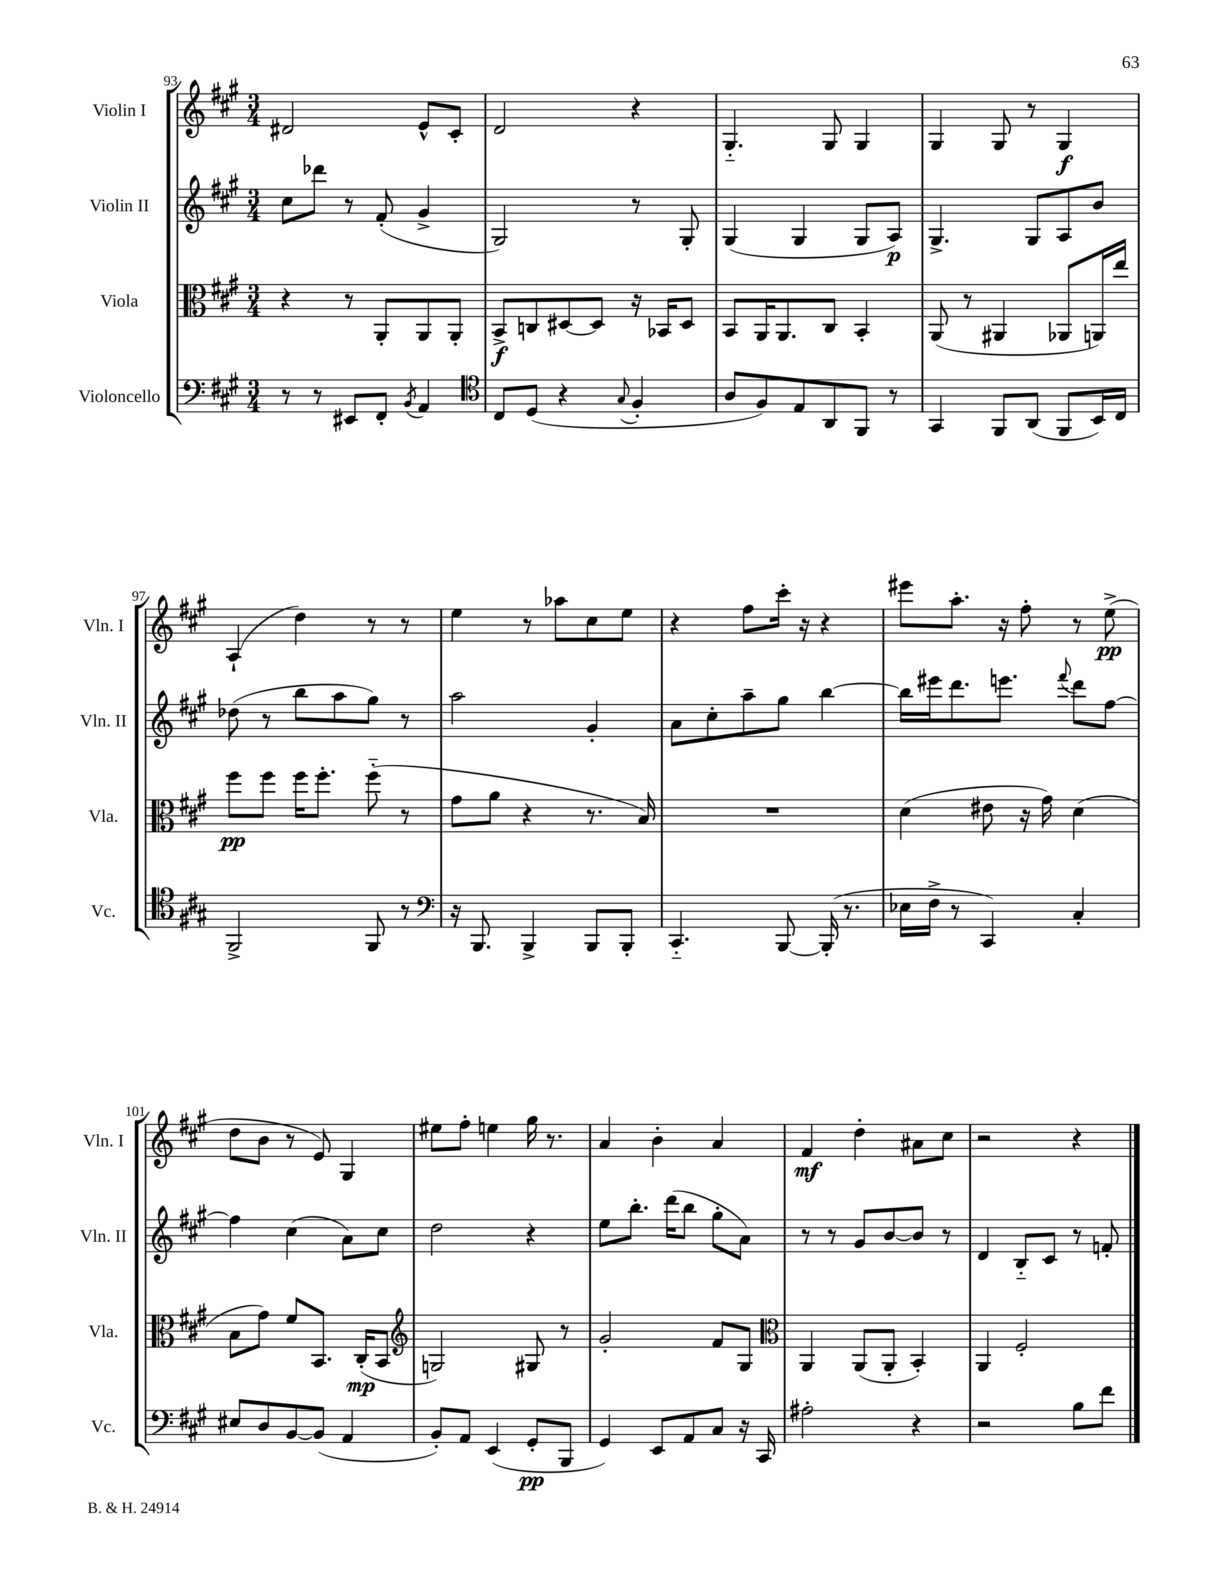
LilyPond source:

<<
\new StaffGroup <<
\new Staff = "s0" \with { instrumentName = "Violin I" shortInstrumentName = "Vln. I" } {
    \clef treble \key a \major \numericTimeSignature \time 3/4
    dis'2 e'8-^ cis'8-. |
    d'2 r4 |
    gis4.-_ gis8 gis4 |
    gis4 gis8 r8 gis4\f |
    a4-!( d''4) r8 r8 |
    e''4 r8 aes''8 cis''8 e''8 |
    r4 fis''8 cis'''16-. r16 r4 |
    eis'''8 a''8.-. r16 fis''8-. r8 e''8->\pp( |
    d''8 b'8 r8 e'8) gis4 |
    eis''8 fis''8-. e''4 gis''16 r8. |
    a'4 b'4-. a'4 |
    fis'4\mf d''4-. ais'8 cis''8 |
    r2 r4 \bar "|." |
}
\new Staff = "s1" \with { instrumentName = "Violin II" shortInstrumentName = "Vln. II" } {
    \clef treble \key a \major \numericTimeSignature \time 3/4
    cis''8 des'''8 r8 fis'8-.( gis'4-> |
    gis2) r8 gis8-. |
    gis4( gis4 gis8 a8\p) |
    gis4.-> gis8 a8 b'8 |
    des''8( r8 b''8 a''8 gis''8) r8 |
    a''2 gis'4-. |
    a'8 cis''8-. a''8-- gis''8 b''4~ |
    b''16 eis'''16 d'''8. e'''8. \appoggiatura { fis'''8 } d'''8 fis''8~ |
    fis''4 cis''4( a'8) cis''8 |
    d''2 r4 |
    e''8 b''8.-. d'''16( b''8 gis''8-. a'8) |
    r8 r8 gis'8 b'8~ b'8 r8 |
    d'4 b8-_ cis'8 r8 f'8-. \bar "|." |
}
\new Staff = "s2" \with { instrumentName = "Viola" shortInstrumentName = "Vla." } {
    \clef alto \key a \major \numericTimeSignature \time 3/4
    r4 r8 a,8-. a,8 a,8-. |
    b,8->\f c8 dis8~ dis8 r16 bes,16 dis8 |
    b,8 a,16 a,8. cis8 b,4-. |
    a,8( r8 ais,4 aes,8 a,16) e''16 |
    fis''8\pp fis''8 fis''16 fis''8.-. fis''8-_( r8 |
    gis'8 a'8 r4 r8. b16) |
    R2. |
    d'4( eis'8 r16 gis'16) d'4( |
    b8 gis'8) fis'8 b,8. cis16-.\mp( b,8 |
    \clef treble g2) gis8 r8 |
    gis'2-. fis'8 gis8 |
    \clef alto a,4 a,8( a,8-. b,4-.) |
    a,4 fis2-. \bar "|." |
}
\new Staff = "s3" \with { instrumentName = "Violoncello" shortInstrumentName = "Vc." } {
    \clef bass \key a \major \numericTimeSignature \time 3/4
    r8 r8 eis,8 fis,8-. \acciaccatura { b,8 } a,4 |
    \clef tenor cis8 d8( r4 \appoggiatura { gis8 } fis4-. |
    a8 fis8) e8 a,8 fis,8 r8 |
    gis,4 fis,8 a,8( fis,8 b,16) cis16 |
    fis,2-> fis,8 r8 |
    \clef bass r16 b,,8. b,,4-> b,,8 b,,8-. |
    cis,4.-_ b,,8~ b,,16-.( r8. |
    ees16 fis16-> r8 cis,4) cis4-. |
    eis8 d8 b,8~ b,8( a,4 |
    b,8-.) a,8 e,4( gis,8-.\pp b,,8 |
    gis,4) e,8 a,8 cis8 r16 cis,16 |
    ais2-. r4 |
    r2 b8 fis'8 \bar "|." |
}
>>
>>
\layout { \context { \Score currentBarNumber = #93 } }
